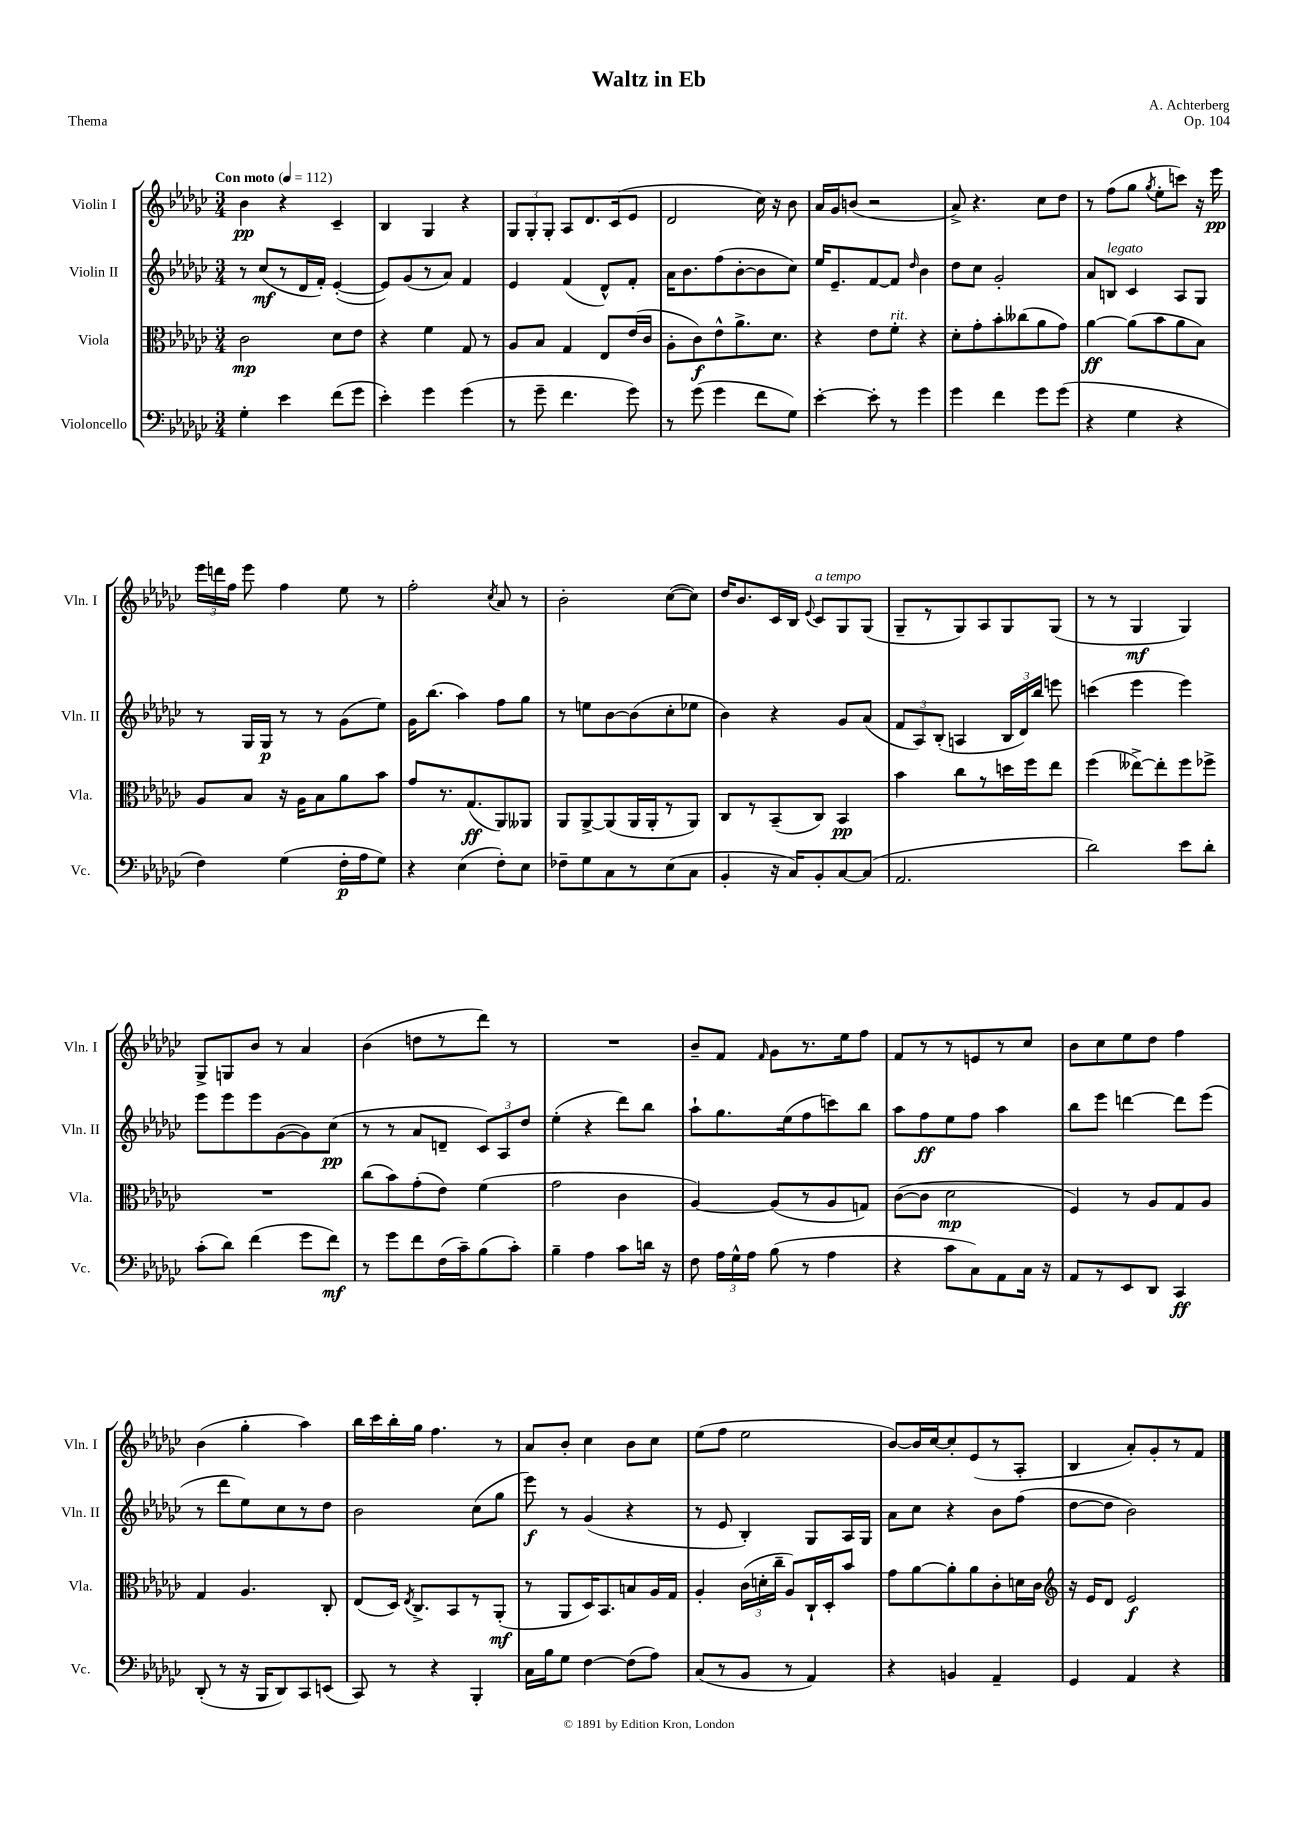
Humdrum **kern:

**kern	**kern	**kern	**kern
*staff4	*staff3	*staff2	*staff1
*clefF4	*clefC3	*clefG2	*clefG2
*k[b-e-a-d-g-c-]	*k[b-e-a-d-g-c-]	*k[b-e-a-d-g-c-]	*k[b-e-a-d-g-c-]
*M3/4	*M3/4	*M3/4	*M3/4
*MM112	*MM112	*MM112	*MM112
4G-'	2c-	8r	4b-
.	.	(8cc-	.
4e-	.	8r	4r
.	.	16d-	.
.	.	16f')	.
(8f	8d-	([4e-'	4c-~
8g-	8e-	.	.
=	=	=	=
4e-')	4r	8e-])	4B-
.	.	(8g-	.
4g-	4f	8r	4G-
.	.	8a-)	.
(4g-	8G-	4f	4r
.	8r	.	.
=	=	=	=
8r	8A-	4e-	12G-
.	.	.	12G-'
8g-~	8B-	.	.
.	.	.	12G-'
4.f	4G-	(4f	8A-
.	.	.	8.d-
.	8E-	8d-^^)	.
.	.	.	(16c-
8g-)	(16e-	8f'	8e-
.	16c-	.	.
=	=	=	=
8r	8A-'	16a-	2d-
.	.	8.b-	.
(8g-	8c-)	.	.
4g-	8e-^^	(8ff	.
.	8.a-^	[8b-'	.
8f	.	8b-]	16cc-)
.	8.d-	.	16r
8G-)	.	8cc-)	8b-
=	=	=	=
[4e-'	4r	16ee-	16a-
.	.	8.e-~	16g-
.	.	.	(8b
8e-']	8e-	[8f	2r
8r	8f'	8f]	.
.	.	16qqdd-	.
4g-	4r	4b-	.
=	=	=	=
4g-	8d-'	8dd-	8a-^)
.	8g-'	8cc-	4.r
4f	8b-'	2g-'	.
.	(8cc--	.	.
8g-	8a-	.	8cc-
(8g-	8g-)	.	8dd-
=	=	=	=
4r	[4a-	8a-	8r
.	.	8B	(8ff
4G-	(8a-]	4c-	8gg-
.	.	.	8qgg-
.	8b-	.	8ee-'
4r	8a-	8A-	8ccc)
.	8B-)	8G-	16r
.	.	.	16eee-
=	=	=	=
4F)	8A-	8r	24eee-
.	.	.	24ddd
.	.	.	24ff
.	8B-	16G-	8eee-
.	.	16G-	.
(4G-	16r	8r	4ff
.	16A-	.	.
.	8B-	8r	.
16F'	8a-	(8g-	8ee-
16A-	.	.	.
8G-)	8b-	8ee-)	8r
=	=	=	=
4r	8g-	16g-	2ff'
.	.	(8.bb-	.
.	8.r	.	.
(4E-	.	4aa-)	.
.	(8.G-	.	.
.	.	.	8qcc-
8F')	8AA-)	8ff	8a-
8E-	8AA--	8gg-	8r
=	=	=	=
8F-~	8AA-	8r	2b-'
8G-	[8AA-^	8ee	.
8C-	(8AA-]	[8b-	.
8r	16AA-	(8b-]	.
.	16AA-'	.	.
(8E-	8r	8cc-'	([8cc-
8C-	8AA-)	8ee-	8cc-])
=	=	=	=
4BB-'	8C-	4b-)	16dd-
.	.	.	8.b-
.	8r	.	.
16r	(8BB-~	4r	16c-
16C-)	.	.	16B-
.	.	.	8qqe-
8BB-'	8C-)	.	8c-
[8C-	4BB-	8g-	8G-
(8C-]	.	(8a-	(8G-
=	=	=	=
2.AA-	4b-	12f	8G-~
.	.	12A-)	.
.	.	.	8r
.	.	(12B-'	.
.	8cc-	4A	8G-)
.	8r	.	8A-
.	16dd	24B-	8G-
.	.	24d-)	.
.	16ff	.	.
.	.	24bb-	.
.	8ee-	8eee	(8G-
=	=	=	=
2d-)	(4ff	(4ccc	8r
.	.	.	8r
.	[8ee--^)	4eee-	4G-
.	8ee--']	.	.
8e-	8ff	4eee-)	4G-)
8d-'	8ff-^	.	.
=	=	=	=
(8c-'	2.r	8eee-	8G-^
8d-)	.	8eee-	8G
(4f	.	8eee-	8b-
.	.	([8g-	8r
8g-	.	8g-])	4a-
8f)	.	(8cc-	.
=	=	=	=
8r	(8cc-	8r	(4b-
8g-	8b-)	8r	.
8f	(8g-'	8a-	8dd
(16F	8e-)	8d~	8r
16c-~)	.	.	.
(8B-	(4f	12c-)	8ddd-)
.	.	12A-	.
8c-')	.	.	8r
.	.	12dd-	.
=	=	=	=
4B-~	2g-	(4ee-'	2.r
4A-	.	4r	.
8c-	4c-	8ddd-)	.
16d	.	8bb-	.
16r	.	.	.
=	=	=	=
8F	[4A-)	8aa-`	8b-~
24A-	.	8.gg-	8f
24G-^^	.	.	.
24A-	.	.	.
.	.	.	16qqf
(8B-	(8A-]	.	8g-
.	.	(16ee-	.
8r	8r	8ff	8.r
4A-	8A-	8ccc)	.
.	.	.	16ee-
.	8G)	8bb-	8ff
=	=	=	=
4r	([8c-	8aa-	8f
.	8c-]	8ff	8r
8c-	2d-	8ee-	8r
8C-)	.	8ff	8e
8AA-	.	4aa-	8r
16C-	.	.	8cc-
16r	.	.	.
=	=	=	=
8AA-	4F)	8bb-	8b-
8r	.	8eee-	8cc-
8EE-	8r	[4ddd	8ee-
8DD-	8A-	.	8dd-
4CC-	8G-	8ddd]	4ff
.	8A-	(8eee-	.
=	=	=	=
(8DD-'	4G-	8r	(4b-
8r	.	8ddd-	.
16r	4.A-	8ee-)	4gg-'
16BBB-	.	.	.
8DD-)	.	8cc-	.
8CC-	.	8r	4aa-)
(8EE	8C-'	8dd-	.
=	=	=	=
8CC-)	(8E-	2b-	16bb-
.	.	.	16ccc-
8r	16D-)	.	16bb-'
.	8qE-	.	.
.	8.C-^	.	16gg-
4r	.	.	4.ff
.	8BB-	.	.
4BBB-'	8r	(8cc-	.
.	(8AA-'	8gg-	8r
=	=	=	=
16C-	8r	8eee-)	8a-
16B-	.	.	.
8G-	8AA-	8r	8b-'
[4F	16D-)	(4g-	4cc-
.	8.BB-	.	.
(8F]	8B	4r	8b-
8A-)	16A-	.	8cc-
.	16G-	.	.
=	=	=	=
(8C-	4A-'	8r	(8ee-
8r	.	8e-	8ff
8BB-	(24c-	4B-')	2ee-
.	24d'	.	.
.	24cc-~	.	.
8r	8A-)	.	.
4AA-)	16C-`	8G-	.
.	16D-'	.	.
.	8b-	16A-	.
.	.	16G-	.
=	=	=	=
4r	8g-	8a-	[8b-)
.	[8a-	8cc-	16b-]
.	.	.	[16cc-
4BB	8a-']	4r	8cc-']
.	8a-	.	(8e-
4AA-~	8c-'	8b-	8r
.	16d	(8ff	8A-'
.	16c-	.	.
=	=	=	=
*	*clefG2	*	*
4GG-	16r	[8dd-	4B-
.	16e-	.	.
.	8d-	8dd-]	.
4AA-	2e-	2b-)	8a-')
.	.	.	8g-'
4r	.	.	8r
.	.	.	8f
==	==	==	==
*-	*-	*-	*-
